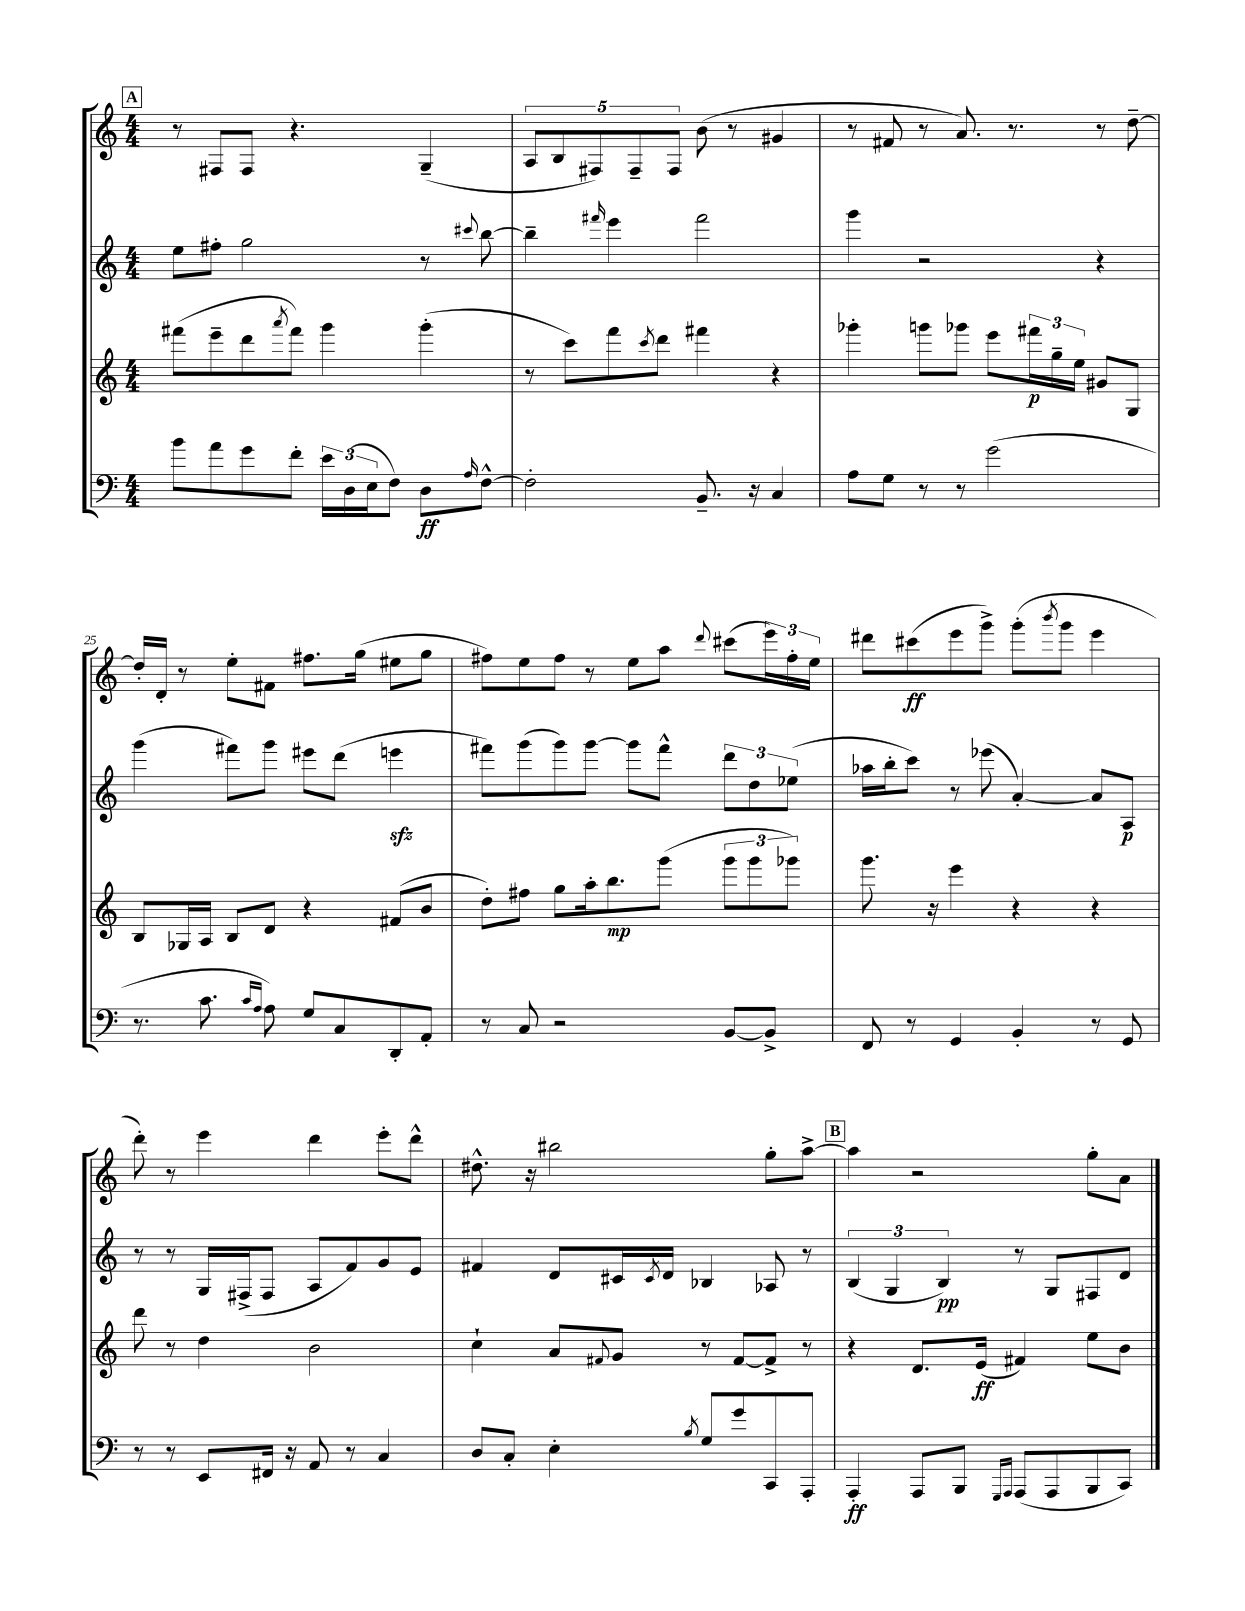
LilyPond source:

<<
\new StaffGroup <<
\new Staff = "s0" {
    \clef treble \key c \major \numericTimeSignature \time 4/4
    \mark \markup { \box "A" } r8 fis8 fis8 r4. g4--( |
    \tuplet 5/4 { a8 b8 fis8) fis8-- fis8 } b'8( r8 gis'4 |
    r8 fis'8 r8 a'8.) r8. r8 d''8~-- |
    d''16-. d'16-. r8 e''8-. fis'8 fis''8. g''16( eis''8 g''8 |
    fis''8) e''8 fis''8 r8 e''8 a''8 \appoggiatura { d'''8 } cis'''8( \tuplet 3/2 { e'''16) fis''16-. e''16 } |
    dis'''8 cis'''8\ff( e'''8 g'''8->) g'''8-.( \acciaccatura { b'''8 } g'''8 e'''4 |
    d'''8-.) r8 e'''4 d'''4 e'''8-. d'''8-^ |
    dis''8.-^ r16 bis''2 g''8-. a''8~-> |
    \mark \markup { \box "B" } a''4 r2 g''8-. a'8 \bar "|." |
}
\new Staff = "s1" {
    \clef treble \key c \major \numericTimeSignature \time 4/4
    \mark \markup { \box "A" } e''8 fis''8-. g''2 r8 \appoggiatura { cis'''8 } b''8~ |
    b''4-- \grace { fis'''16 } e'''4 fis'''2 |
    g'''4 r2 r4 |
    g'''4( fis'''8) g'''8 eis'''8 d'''8( e'''4\sfz |
    fis'''8) g'''8( g'''8) g'''8~ g'''8 fis'''8-^ \tuplet 3/2 { d'''8 d''8 ees''8( } |
    aes''16 b''16-. c'''8) r8 ees'''8( a'4~-.) a'8 a8\p |
    r8 r8 g16 fis16->( fis8 a8 f'8) g'8 e'8 |
    fis'4 d'8 cis'16 \acciaccatura { cis'8 } d'16 bes4 aes8 r8 |
    \mark \markup { \box "B" } \tuplet 3/2 { b4( g4 b4\pp) } r8 g8 fis8 d'8 \bar "|." |
}
\new Staff = "s2" {
    \clef treble \key c \major \numericTimeSignature \time 4/4
    \mark \markup { \box "A" } fis'''8( e'''8-- d'''8 \acciaccatura { a'''8 } fis'''8) g'''4 g'''4-.( |
    r8 c'''8) f'''8 \acciaccatura { c'''8 } d'''8 fis'''4 r4 |
    ges'''4-. g'''8 ges'''8 e'''8 \tuplet 3/2 { fis'''16\p g''16-- e''16 } gis'8 g8 |
    b8 ges16 a16 b8 d'8 r4 fis'8( b'8 |
    d''8-.) fis''8 g''8 a''16-. b''8.\mp g'''8( \tuplet 3/2 { g'''8 g'''8 ges'''8) } |
    g'''8. r16 e'''4 r4 r4 |
    d'''8 r8 d''4 b'2 |
    c''4-! a'8 \appoggiatura { fis'8 } g'8 r8 fis'8~ fis'8-> r8 |
    \mark \markup { \box "B" } r4 d'8. e'16\ff( fis'4) e''8 b'8 \bar "|." |
}
\new Staff = "s3" {
    \clef bass \key c \major \numericTimeSignature \time 4/4
    \mark \markup { \box "A" } b'8 a'8 g'8 f'8-. \tuplet 3/2 { e'16 d16( e16 } f8) d8\ff \grace { a16 } f8~-^ |
    f2-. b,8.-- r16 c4 |
    a8 g8 r8 r8 g'2( |
    r8. c'8. \grace { c'16 a16 } a8) g8 c8 d,8-. a,8-. |
    r8 c8 r2 b,8~ b,8-> |
    f,8 r8 g,4 b,4-. r8 g,8 |
    r8 r8 e,8 fis,16 r16 a,8 r8 c4 |
    d8 c8-. e4-. \acciaccatura { b8 } g8 g'8 c,8 a,,8-. |
    \mark \markup { \box "B" } a,,4-.\ff a,,8 b,,8 \grace { g,,16 a,,16 } a,,8( a,,8 b,,8 c,8) \bar "|." |
}
>>
>>
\layout { \context { \Score currentBarNumber = #22 \override BarNumber.break-visibility = ##(#f #t #t) barNumberVisibility = #(every-nth-bar-number-visible 5) } }
